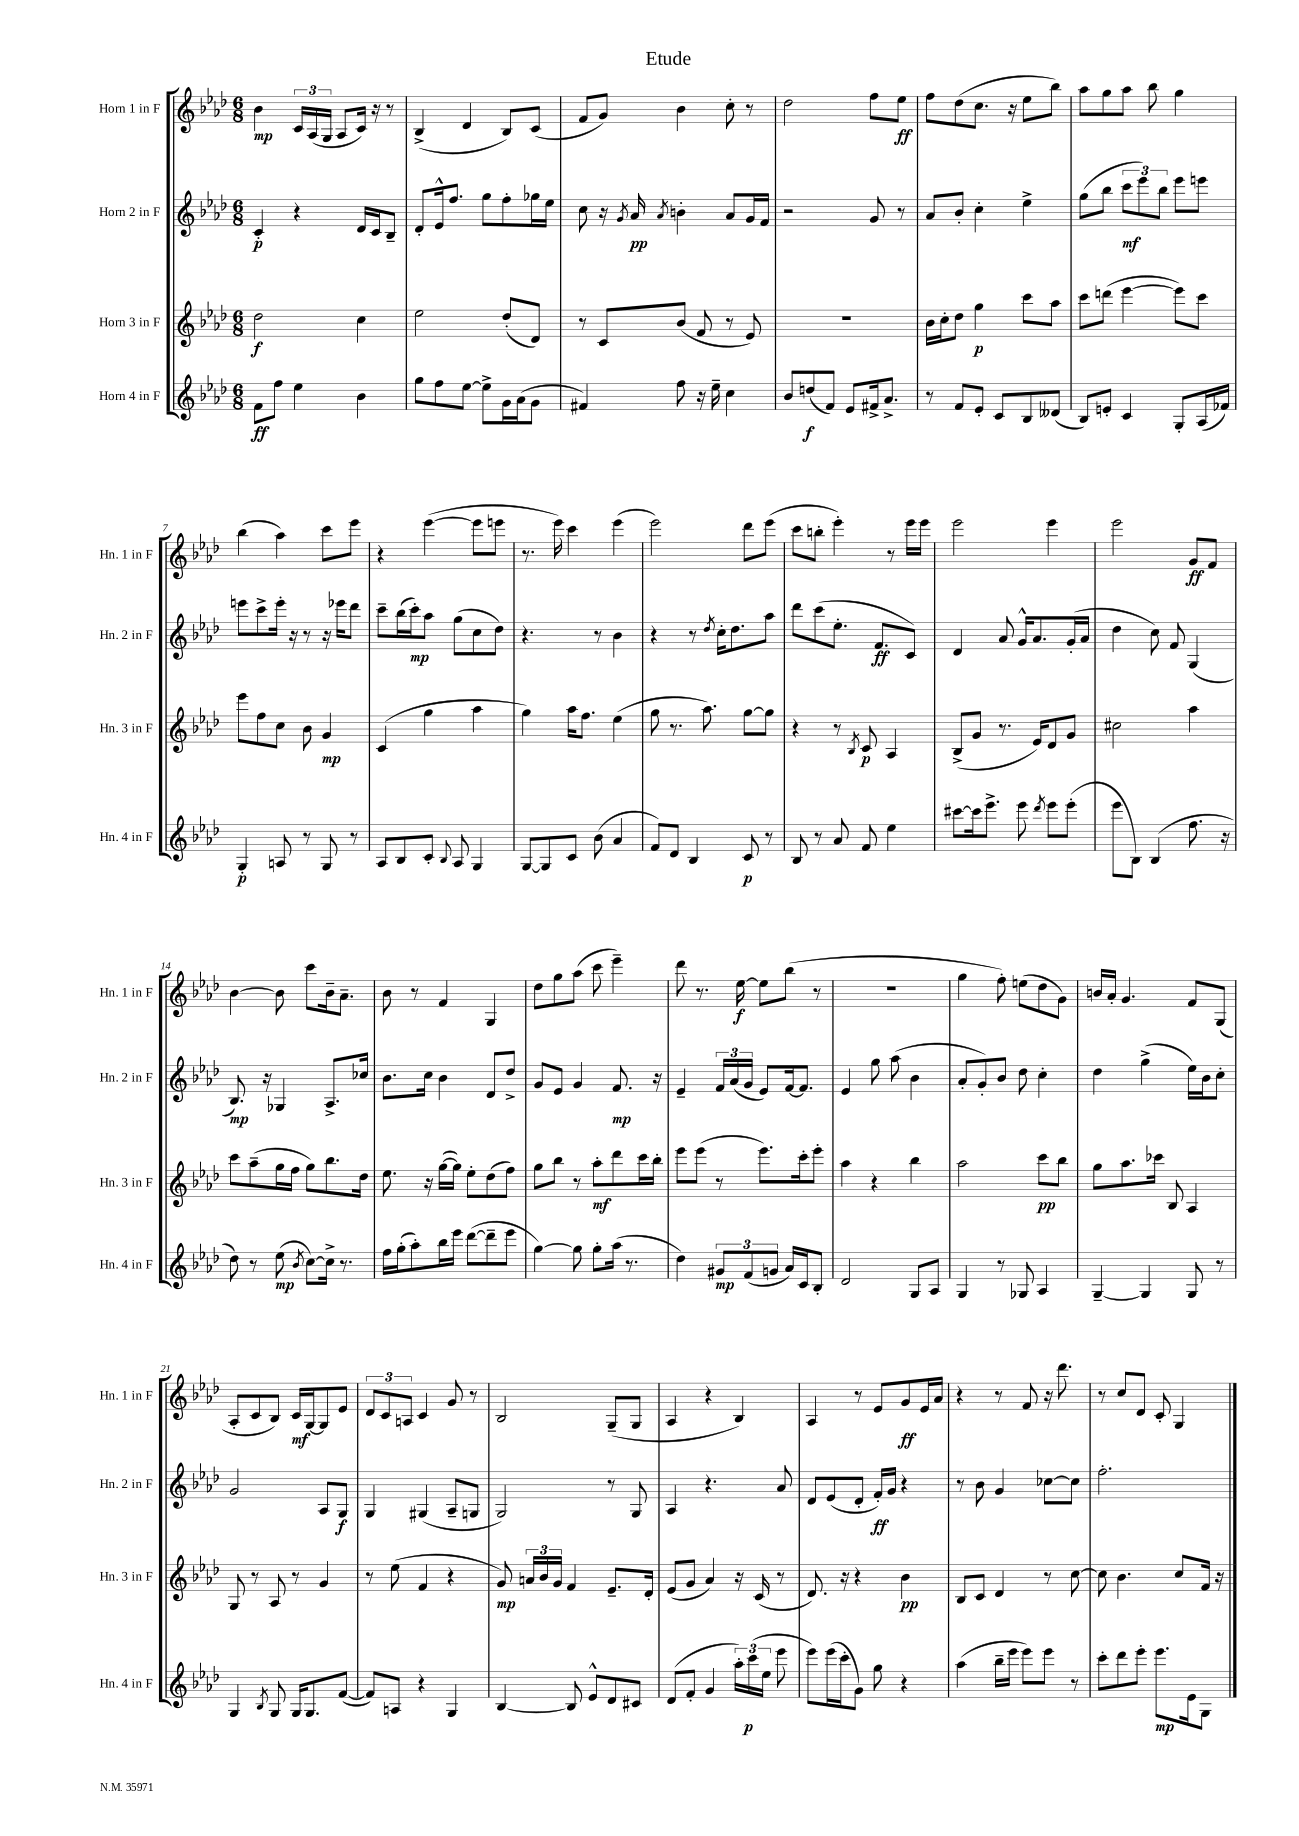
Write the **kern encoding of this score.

**kern	**kern	**kern	**kern
*staff4	*staff3	*staff2	*staff1
*clefG2	*clefG2	*clefG2	*clefG2
*k[b-e-a-d-]	*k[b-e-a-d-]	*k[b-e-a-d-]	*k[b-e-a-d-]
*M6/8	*M6/8	*M6/8	*M6/8
8f	2dd-	4c'	4b-
8ff	.	.	.
4ee-	.	4r	24c
.	.	.	(24A-
.	.	.	24G
.	.	.	8A-
4b-	4cc	16d-	16c)
.	.	16c	16r
.	.	8B-~	8r
=	=	=	=
8gg	2ee-	8d-'	(4B-^
8ff	.	16e-^^	.
.	.	8.ff	.
[8ee-	.	.	4d-
8ee-^]	.	8gg	.
16g	(8dd-'	8ff'	8B-)
(16a-	.	.	.
8g	8d-)	16gg-	(8c
.	.	16ee-	.
=	=	=	=
4f#)	8r	8cc	8f
.	8c	16r	8g)
.	.	8qg	.
.	.	16a-	.
.	.	8qa-	.
8ff	(8b-	4b'	4b-
16r	8f	.	.
16ee-~	.	.	.
4cc	8r	8a-	8cc'
.	8e-)	16g	8r
.	.	16f	.
=	=	=	=
8b-	2.r	2r	2dd-
(8dd	.	.	.
8f)	.	.	.
8e-	.	.	.
16f#^	.	8g	8ff
8.a-^	.	.	.
.	.	8r	8ee-
=	=	=	=
8r	16b-	8a-	8ff
.	16cc'	.	.
8f	8dd-	8b-'	(8dd-
8e-'	4gg	4cc'	8.cc
8c	.	.	.
.	.	.	16r
8B-	8ccc	4ee-^	8ee-
(8d--	8aa-	.	8bb-)
=	=	=	=
8B-)	8ccc	(8gg	8aa-
8e'	(8ddd	8bb-	8gg
4c	[4eee-	12ccc	8aa-
.	.	12eee-)	.
.	.	.	8bb-
.	.	12bb-	.
8G'	8eee-])	8eee-	4gg
(16A-	8ccc	8eee	.
16f-)	.	.	.
=	=	=	=
4G'	8eee-	8eee	(4bb-
.	8ff	8ccc^	.
8A	8cc	16eee'	4aa-)
.	.	16r	.
8r	8b-	8r	.
8G	4g	16r	8ccc
.	.	16eee-	.
8r	.	8ddd-	8eee-
=	=	=	=
8A-	(4c	8ccc~	4r
8B-	.	(16bb-	.
.	.	16ccc')	.
8c'	4gg	8aa-	([4eee-
8qqB-	.	.	.
8A-	.	(8gg	.
4G	4aa-	8cc	8eee-]
.	.	8dd-)	8eee
=	=	=	=
[8G	4gg)	4.r	8.r
8G]	.	.	.
.	.	.	16eee-)
8c	16aa-	.	4ccc
.	8.ff	.	.
(8b-	.	8r	.
4a-	(4ee-	4b-	(4eee-
=	=	=	=
8f)	8gg	4r	2eee-)
8d-	8.r	.	.
4B-	.	8r	.
.	8.aa-)	.	.
.	.	8qdd-	.
.	.	16cc'	.
.	.	8.dd-	.
8c	[8gg	.	8ddd-
8r	8gg]	8aa-	(8eee-
=	=	=	=
8B-	4r	8ddd-	8ccc
8r	.	(8ccc	8bb'
8a-	8r	8.ee-'	4eee-')
.	8qB-	.	.
8f	8c	.	.
.	.	8.f	.
4ee-	4A-	.	8r
.	.	8c)	16eee-
.	.	.	16eee-
=	=	=	=
[8ccc#	(8B-^	4d-	2eee-
16ccc#]	8g	.	.
8.eee-^	.	.	.
.	8.r	8a-	.
8eee-	.	16g^^	.
.	16e-)	8.a-	.
8qddd-	.	.	.
8eee-	8d-	.	4eee-
(8eee-'	8g	(16g'	.
.	.	16a-	.
=	=	=	=
8eee-	2cc#	4dd-	2eee-
8B-)	.	.	.
(4B-	.	8cc)	.
.	.	8f	.
8.ff	4aa-	(4G	8g
.	.	.	8f
16r	.	.	.
=	=	=	=
8dd-)	8ccc	8.B-)	[4b-
8r	(8aa-~	.	.
.	.	16r	.
(8ee-	16gg	4G-	8b-]
.	16ff	.	.
8qb-	.	.	.
[8cc)	8gg)	.	8ccc
16cc^]	8.bb-	8.A-^	16b-~
8.r	.	.	8.a-~
.	16dd-	16cc-	.
=	=	=	=
16ff	8.ee-	8.b-	8b-
(16gg'	.	.	.
8aa-')	.	.	8r
.	16r	16cc	.
16bb-	([16gg	4b-	4f
16eee-	16gg])	.	.
([8ddd-	8ee-'	.	.
8ddd-~]	(8dd-	8d-	4G
8eee-	8ff)	8dd-^	.
=	=	=	=
[4gg)	8gg	8g	8dd-
.	8bb-	8e-	8gg
8gg]	8r	4g	(8aa-
8gg'	8aa-'	.	8ccc
(16aa-	8ddd-	8.f	4eee-~)
8.r	.	.	.
.	16ccc	.	.
.	16bb-'	16r	.
=	=	=	=
4dd-)	8eee-	4e-~	8ddd-
.	(8eee-	.	8.r
12g#	8r	24f	.
.	.	(24a-	.
.	.	.	[16ee-
(12f	.	24g	.
.	8.eee-)	8e-)	8ee-]
12g	.	.	.
16a-)	.	[16f	(8bb-
16c	16ccc'	8.f]	.
8B-'	8eee-'	.	8r
=	=	=	=
2d-	4aa-	4e-	2.r
.	4r	8gg	.
.	.	(8aa-	.
8G	4bb-	4b-	.
8A-	.	.	.
=	=	=	=
4G	2aa-	8a-'	4gg
.	.	8g')	.
8r	.	8b-	8ff')
8G-	.	8dd-	(8ee
4A-	8ccc	4cc'	8dd-
.	8bb-	.	8g)
=	=	=	=
[4G~	8gg	4dd-	16b
.	.	.	16a-'
.	8.aa-	.	4.g
4G]	.	(4gg^	.
.	16ccc-	.	.
.	8B-	.	.
8G	4A-	16ee-)	8f
.	.	16b-	.
8r	.	8cc'	(8G
=	=	=	=
4G	8G	2g	8A-'
.	8r	.	8c
8qB-	.	.	.
8G	8A-	.	8B-)
16G	8r	.	16c
8.G	.	.	[16G
.	4g	8A-	8G]
([8f	.	8G	8e-
=	=	=	=
8f])	8r	4G	12d-
.	.	.	12c
8A	(8ee-	.	.
.	.	.	12A
4r	4f	(4G#	4c
4G	4r	8A-~	8g
.	.	8G	8r
=	=	=	=
[4B-	8g)	2G)	2B-
.	24a	.	.
.	24b-	.	.
.	24g	.	.
8B-]	4f	.	.
8e-^^	.	.	.
8d-	8.e-~	8r	(8G~
8c#	.	8G	8G
.	16d-'	.	.
=	=	=	=
(8d-	(8e-	4A-	4A-
8f'	8g	.	.
4g	4a-)	4.r	4r
24aa-')	16r	.	4B-)
(24ccc	.	.	.
.	(16c	.	.
24ee-	.	.	.
8eee-	8r	8a-	.
=	=	=	=
8eee-)	8.d-)	8d-	4A-
(16eee-	.	(8e-	.
16ccc'	16r	.	.
8g)	4r	8d-'	8r
8gg	.	16f')	8e-
.	.	16g	.
4r	4b-	4r	8g
.	.	.	16e-
.	.	.	16a-
=	=	=	=
(4aa-	8B-	8r	4r
.	8c	8b-	.
16bb-~	4d-	4g	8r
16eee-	.	.	.
8eee-)	.	.	8f
8eee-	8r	[8cc-	16r
.	.	.	8.ddd-
8r	[8cc	8cc-]	.
=	=	=	=
8ccc'	8cc]	2.ff'	8r
8ddd-	4.b-	.	8cc
8eee-'	.	.	8d-
8.eee-	.	.	8c'
.	8cc	.	4G
16e-	.	.	.
8G	16f	.	.
.	16r	.	.
==	==	==	==
*-	*-	*-	*-
